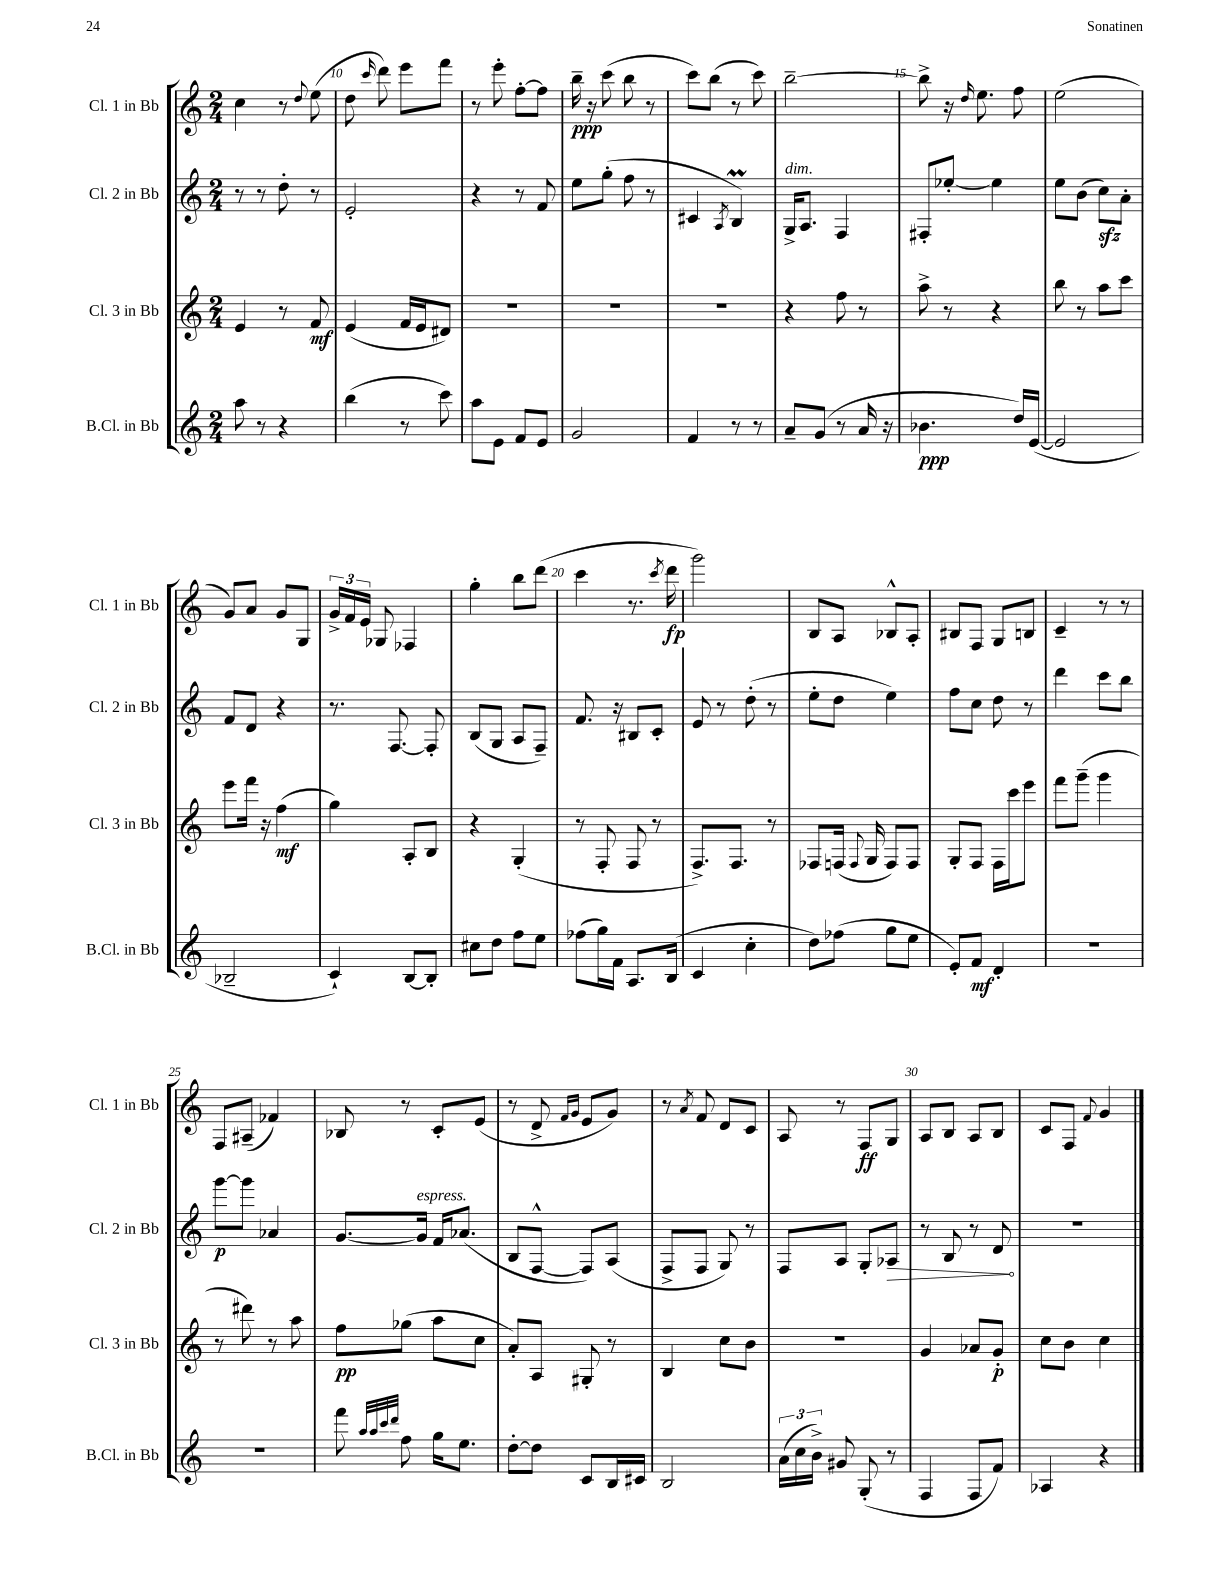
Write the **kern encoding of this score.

**kern	**dynam	**kern	**dynam	**kern	**dynam	**kern	**dynam
*part4	*part4	*part3	*part3	*part2	*part2	*part1	*part1
*staff4	*staff4	*staff3	*staff3	*staff2	*staff2	*staff1	*staff1
*I"B.Cl. in Bb	*	*I"Cl. 3 in Bb	*	*I"Cl. 2 in Bb	*	*I"Cl. 1 in Bb	*
*I'B.Cl. in Bb	*	*I'Cl. 3 in Bb	*	*I'Cl. 2 in Bb	*	*I'Cl. 1 in Bb	*
*clefG2	*	*clefG2	*	*clefG2	*	*clefG2	*
*k[]	*	*k[]	*	*k[]	*	*k[]	*
*M2/4	*	*M2/4	*	*M2/4	*	*M2/4	*
=9	=9	=9	=9	=9	=9	=9	=9
8aa\	.	4e/	.	8r	.	4cc\	.
8r	.	.	.	8r	.	.	.
4r	.	8r	.	8dd'\	.	8r	.
.	.	.	.	.	.	8qqdd/	.
.	.	8f/	mf	8r	.	(8ee\	.
=10	=10	=10	=10	=10	=10	=10	=10
(4bb\	.	(4e/	.	2e'/	.	8dd\	.
.	.	.	.	.	.	16qqccc/	.
.	.	.	.	.	.	8ddd\)	.
8r	.	16f/LL	.	.	.	8eee\L	.
.	.	16e/J	.	.	.	.	.
8ccc\)	.	8d#X/J)	.	.	.	8fff\J	.
=11	=11	=11	=11	=11	=11	=11	=11
8aa\L	.	2r	.	4r	.	8r	.
8e\J	.	.	.	.	.	8eee'\	.
8f/L	.	.	.	8r	.	[8ff'\L	.
8e/J	.	.	.	8f/	.	8ff\J]	.
=12	=12	=12	=12	=12	=12	=12	=12
2g/	.	2r	.	8ee\L	.	16bb~\	ppp
.	.	.	.	.	.	16r	.
.	.	.	.	(8gg'\J	.	(8ccc\	.
.	.	.	.	8ff\	.	8bb\	.
.	.	.	.	8r	.	8r	.
=13	=13	=13	=13	=13	=13	=13	=13
4f/	.	2r	.	4c#X/	.	8ccc\L)	.
.	.	.	.	.	.	(8bb\J	.
.	.	.	.	8qA/	.	.	.
8r	.	.	.	4Bm/)	.	8r	.
8r	.	.	.	.	.	8ccc\)	.
=14	=14	=14	=14	=14	=14	=14	=14
!	!	!	!	!LO:TX:a:i:t=dim.	!	!	!
8a~/L	.	4r	.	16G^/KL	.	[2bb~\	.
.	.	.	.	8.A/J	.	.	.
(8g/J	.	.	.	.	.	.	.
8r	.	8ff\	.	4F/	.	.	.
16a/	.	8r	.	.	.	.	.
16r	.	.	.	.	.	.	.
=15	=15	=15	=15	=15	=15	=15	=15
4.b-X\	ppp	8aa^\	.	8F#X'/L	.	8bb^\]	.
.	.	8r	.	[8ee-X'/J	.	16r	.
.	.	.	.	.	.	16qqdd/	.
.	.	.	.	.	.	8.ee\	.
.	.	4r	.	4ee-\]	.	.	.
16dd/LL)	.	.	.	.	.	8ff\	.
([16e/JJ	.	.	.	.	.	.	.
=16	=16	=16	=16	=16	=16	=16	=16
2e/]	.	8bb\	.	8ee\L	.	(2ee\	.
.	.	8r	.	(8b\J	.	.	.
.	.	8aa\L	.	8cczz\L)	.	.	.
.	.	8ccc\J	.	8a'\J	.	.	.
!!LO:LB:g=z
=17	=17	=17	=17	=17	=17	=17	=17
2B-X~/	.	8eee\L	.	8f/L	.	8g/L)	.
.	.	16fff\Jk	.	8d/J	.	8a/J	.
.	.	16r	.	.	.	.	.
.	.	(4ff\	mf	4r	.	8g/L	.
.	.	.	.	.	.	8G/J	.
=18	=18	=18	=18	=18	=18	=18	=18
4c`/)	.	4gg\)	.	8.r	.	24g^/LL	.
.	.	.	.	.	.	24f/	.
.	.	.	.	.	.	24e/JJ	.
.	.	.	.	.	.	8G-X/	.
.	.	.	.	[8.F/	.	.	.
[8B/L	.	8A'/L	.	.	.	4F-X/	.
8B'/J]	.	8B/J	.	8F'/]	.	.	.
=19	=19	=19	=19	=19	=19	=19	=19
8cc#X\L	.	4r	.	(8B/L	.	4gg'\	.
8dd\J	.	.	.	8G/J	.	.	.
8ff\L	.	(4G'/	.	8A/L	.	8bb\L	.
8ee\J	.	.	.	8F~/J)	.	(8ddd\J	.
=20	=20	=20	=20	=20	=20	=20	=20
(8ff-X\L	.	8r	.	8.f/	.	4ccc\	.
16gg\L)	.	8F'/	.	.	.	.	.
16f\JJ	.	.	.	16r	.	.	.
8.A/L	.	8F/	.	8B#X/L	.	8.r	.
.	.	8r	.	8c'/J	.	.	.
.	.	.	.	.	.	8qccc/	.
(16B/Jk	.	.	.	.	.	16ddd\	fp
=21	=21	=21	=21	=21	=21	=21	=21
4c/	.	8.F^/L)	.	8e/	.	2ggg\)	.
.	.	.	.	8r	.	.	.
.	.	8.F/J	.	.	.	.	.
4cc'\	.	.	.	(8dd'\	.	.	.
.	.	8r	.	8r	.	.	.
=22	=22	=22	=22	=22	=22	=22	=22
8dd\L)	.	8F-X/L	.	8ee'\L	.	8B/L	.
(8ff-X\J	.	(16Fn/Jk	.	8dd\J	.	8A/J	.
.	.	8qqF/	.	.	.	.	.
.	.	16G/	.	.	.	.	.
8gg\L	.	8F/L)	.	4ee\)	.	8B-X^^/L	.
8ee\J	.	8F/J	.	.	.	8A'/J	.
=23	=23	=23	=23	=23	=23	=23	=23
8e'/L)	.	8G'/L	.	8ff\L	.	8B#X/L	.
8f/J	mf	8F/J	.	8cc\J	.	8F/J	.
4d'/	.	16F\LL	.	8dd\	.	8G/L	.
.	.	16ccc\J	.	.	.	.	.
.	.	8eee\J	.	8r	.	8Bn/J	.
=24	=24	=24	=24	=24	=24	=24	=24
2r	.	8fff\L	.	4ddd\	.	4c~/	.
.	.	(8ggg~\J	.	.	.	.	.
.	.	4ggg\	.	8ccc\L	.	8r	.
.	.	.	.	8bb\J	.	8r	.
!!LO:LB:g=z
=25	=25	=25	=25	=25	=25	=25	=25
2r	.	8r	.	[8ggg\L	p	8F/L	.
.	.	8ddd#X\)	.	8ggg\J]	.	(8A#X~/J	.
.	.	8r	.	4a-X/	.	4f-X/)	.
.	.	8aa\	.	.	.	.	.
=26	=26	=26	=26	=26	=26	=26	=26
8fff\	.	8ff\L	pp	[8.g/L	.	8B-X/	.
32qqaa/LLL	.	.	.	.	.	.	.
32qqaa/	.	.	.	.	.	.	.
32qqccc/	.	.	.	.	.	.	.
32qqddd/JJJ	.	.	.	.	.	.	.
8ff\	.	(8gg-X\J	.	.	.	8r	.
!	!	!	!	!LO:TX:a:i:t=espress.	!	!	!
.	.	.	.	16g/Jk]	.	.	.
16gg\KL	.	8aa\L	.	16f/KL	.	8c'/L	.
8.ee\J	.	.	.	(8.a-X/J	.	.	.
.	.	8cc\J	.	.	.	(8e/J	.
=27	=27	=27	=27	=27	=27	=27	=27
[8dd'\L	.	8a'/L)	.	8B/L	.	8r	.
8dd\J]	.	8A/J	.	[8F^^/J	.	8d^/	.
.	.	.	.	.	.	16qqf/LL	.
.	.	.	.	.	.	16qqg/JJ	.
8c/L	.	8G#X'/	.	8F/L])	.	8e/L	.
16B/L	.	8r	.	(8A/J	.	8g/J)	.
16c#X/JJ	.	.	.	.	.	.	.
=28	=28	=28	=28	=28	=28	=28	=28
2B/	.	4B/	.	8F^/L	.	8r	.
.	.	.	.	.	.	8qa/	.
.	.	.	.	8F/J	.	8f/	.
.	.	8cc\L	.	8G/)	.	8d/L	.
.	.	8b\J	.	8r	.	8c/J	.
=29	=29	=29	=29	=29	=29	=29	=29
(24a\LL	.	2r	.	8F/L	.	8A/	.
24cc\	.	.	.	.	.	.	.
24b^\JJ)	.	.	.	.	.	.	.
8g#X/	.	.	.	8A/J	.	8r	.
(8G'/	.	.	.	8G'/L	.	8F/L	ff
!	!	!	!	!	!LO:HP:b	!	!
8r	.	.	.	8A-X/J	>	8G/J	.
=30	=30	=30	=30	=30	=30	=30	=30
4F/	.	4g/	.	8r	.	8A/L	.
.	.	.	.	8B/	.	8B/J	.
8F/L	.	8a-X/L	.	8r	.	8A/L	.
8f/J)	.	8g'/J	p	8d/	.	8B/J	.
.	.	.	.	.	]	.	.
=31	=31	=31	=31	=31	=31	=31	=31
4A-X/	.	8cc\L	.	2r	.	8c/L	.
.	.	8b\J	.	.	.	8F/J	.
.	.	.	.	.	.	8qqf/	.
4r	.	4cc\	.	.	.	4g/	.
==	==	==	==	==	==	==	==
*-	*-	*-	*-	*-	*-	*-	*-
